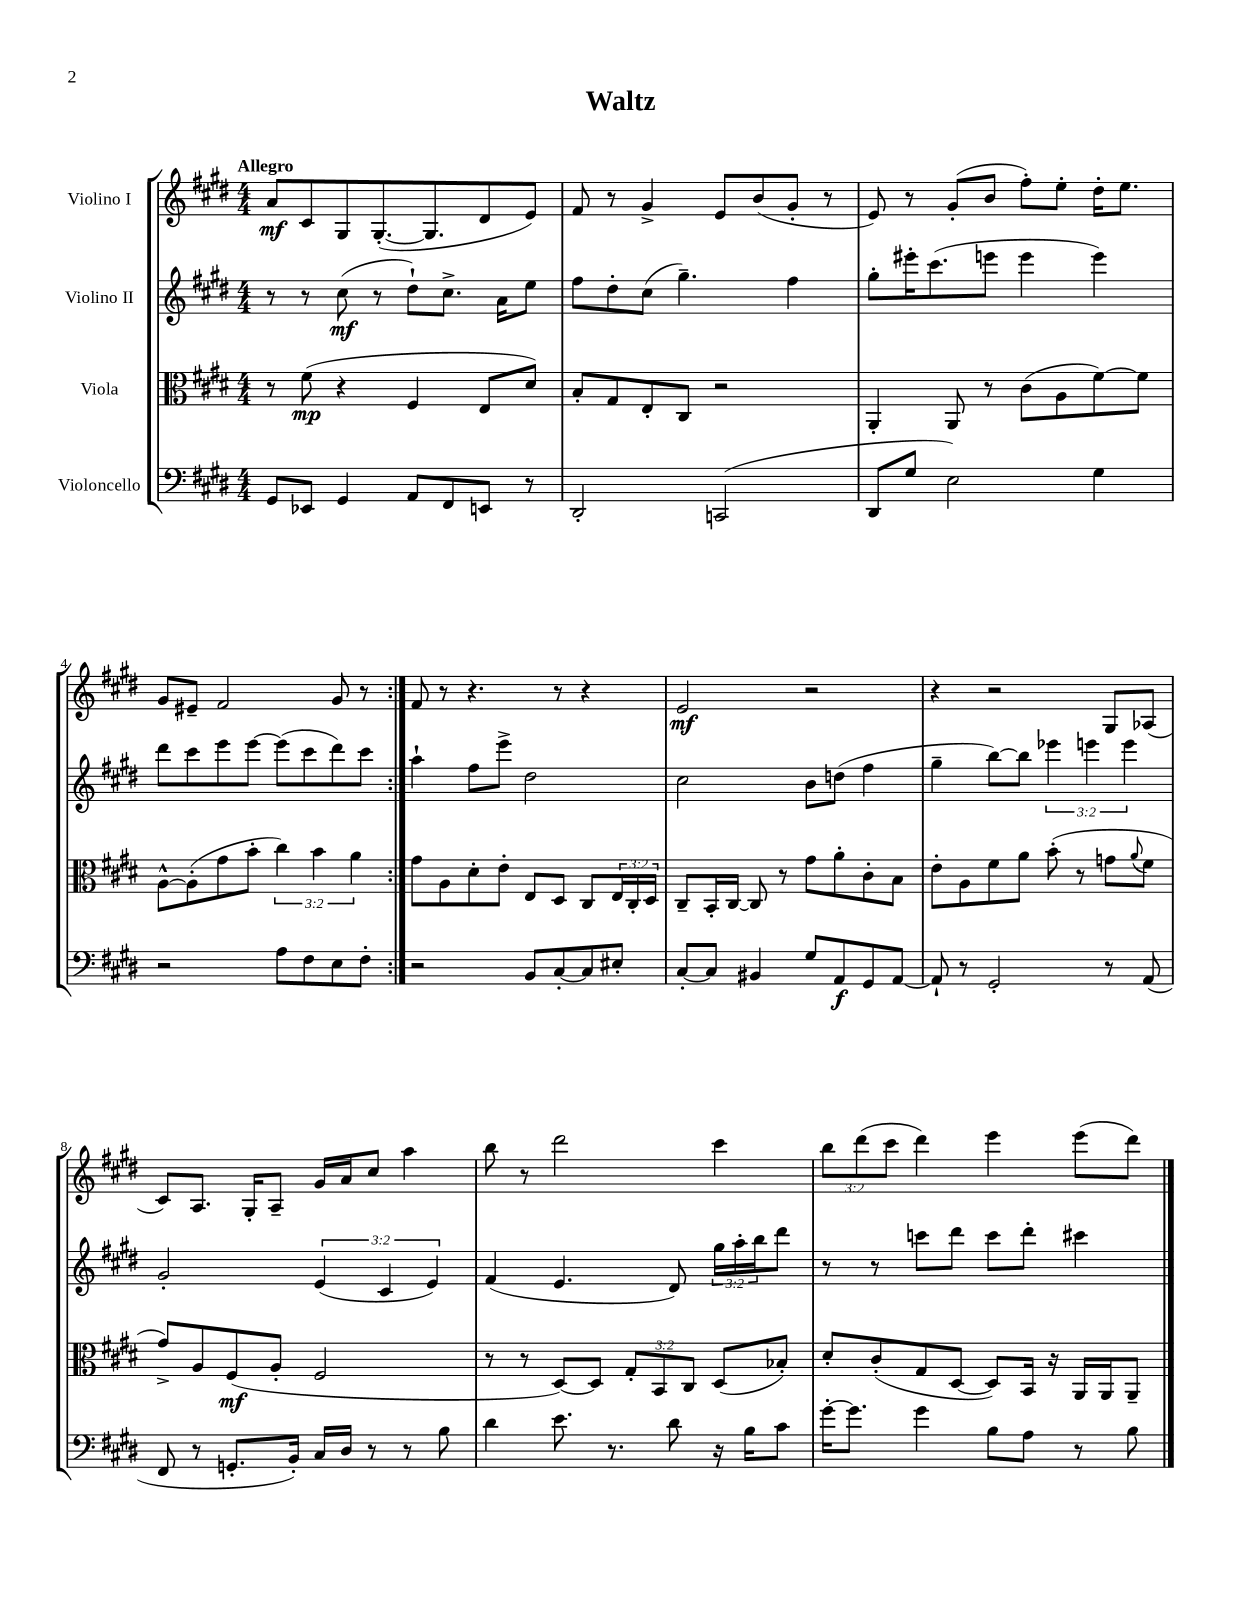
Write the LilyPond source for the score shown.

\header { title = "Waltz" }
<<
\new StaffGroup <<
\new Staff = "s0" \with { instrumentName = "Violino I" } {
    \clef treble \key e \major \numericTimeSignature \time 4/4 \override Staff.TupletNumber.text = #tuplet-number::calc-fraction-text \tempo "Allegro"
    \repeat volta 2 { a'8\mf cis'8 gis8 gis8.~-.( gis8. dis'8 e'8) |
    fis'8 r8 gis'4-> e'8 b'8( gis'8-. r8 |
    e'8) r8 gis'8-.( b'8 fis''8-.) e''8-. dis''16-. e''8. |
    gis'8 eis'8-- fis'2 gis'8 r8 | }
    fis'8 r8 r4. r8 r4 |
    e'2\mf r2 |
    r4 r2 gis8 aes8( |
    cis'8) a8. gis16-. a8-- gis'16 a'16 cis''8 a''4 |
    b''8 r8 dis'''2 cis'''4 |
    \tuplet 3/2 { b''8 dis'''8( cis'''8 } dis'''4) e'''4 e'''8( dis'''8) \bar "|." |
}
\new Staff = "s1" \with { instrumentName = "Violino II" } {
    \clef treble \key e \major \numericTimeSignature \time 4/4 \override Staff.TupletNumber.text = #tuplet-number::calc-fraction-text
    \repeat volta 2 { r8 r8 cis''8\mf( r8 dis''8-!) cis''8.-> a'16 e''8 |
    fis''8 dis''8-. cis''8( gis''4.--) fis''4 |
    gis''8-. eis'''16-. cis'''8.( e'''8 e'''4 e'''4) |
    dis'''8 cis'''8 e'''8 e'''8~ e'''8( cis'''8 dis'''8) cis'''8 | }
    a''4-! fis''8 e'''8-> dis''2 |
    cis''2 b'8 d''8( fis''4 |
    gis''4-- b''8~) b''8 \tuplet 3/2 { ees'''4 e'''4 e'''4 } |
    gis'2-. \tuplet 3/2 { e'4( cis'4 e'4) } |
    fis'4( e'4. dis'8) \tuplet 3/2 { gis''16 a''16-. b''16 } dis'''8 |
    r8 r8 c'''8 dis'''8 c'''8 dis'''8-. cis'''4 \bar "|." |
}
\new Staff = "s2" \with { instrumentName = "Viola" } {
    \clef alto \key e \major \numericTimeSignature \time 4/4 \override Staff.TupletNumber.text = #tuplet-number::calc-fraction-text
    \repeat volta 2 { r8 fis'8\mp( r4 fis4 e8 dis'8) |
    b8-. gis8 e8-. cis8 r2 |
    a,4-. a,8 r8 cis'8( a8 fis'8~) fis'8 |
    a8~-^ a8-.( gis'8 b'8-. \tuplet 3/2 { cis''4) b'4 a'4 } | }
    gis'8 a8 dis'8-. e'8-. e8 dis8 cis8 \tuplet 3/2 { e16 cis16-. dis16 } |
    cis8-- b,16-. cis16~ cis8 r8 gis'8 a'8-. cis'8-. b8 |
    e'8-. a8 fis'8 a'8 b'8-.( r8 g'8 \appoggiatura { a'8 } fis'8 |
    gis'8->) a8 fis8\mf( a8-. fis2 |
    r8 r8 dis8~) dis8 \tuplet 3/2 { gis8-. b,8 cis8 } dis8( bes8-.) |
    dis'8-. cis'8-.( gis8 dis8~ dis8) b,16 r16 a,16 a,16 a,8-- \bar "|." |
}
\new Staff = "s3" \with { instrumentName = "Violoncello" } {
    \clef bass \key e \major \numericTimeSignature \time 4/4
    \repeat volta 2 { gis,8 ees,8 gis,4 a,8 fis,8 e,8 r8 |
    dis,2-. c,2( |
    dis,8 gis8 e2) gis4 |
    r2 a8 fis8 e8 fis8-. | }
    r2 b,8 cis8~-. cis8 eis8-. |
    cis8~-. cis8 bis,4 gis8 a,8\f gis,8 a,8~ |
    a,8-! r8 gis,2-. r8 a,8( |
    fis,8 r8 g,8.-. b,16-.) cis16 dis16 r8 r8 b8 |
    dis'4 e'8. r8. dis'8 r16 b16 cis'8 |
    gis'16~-. gis'8. gis'4 b8 a8 r8 b8 \bar "|." |
}
>>
>>
